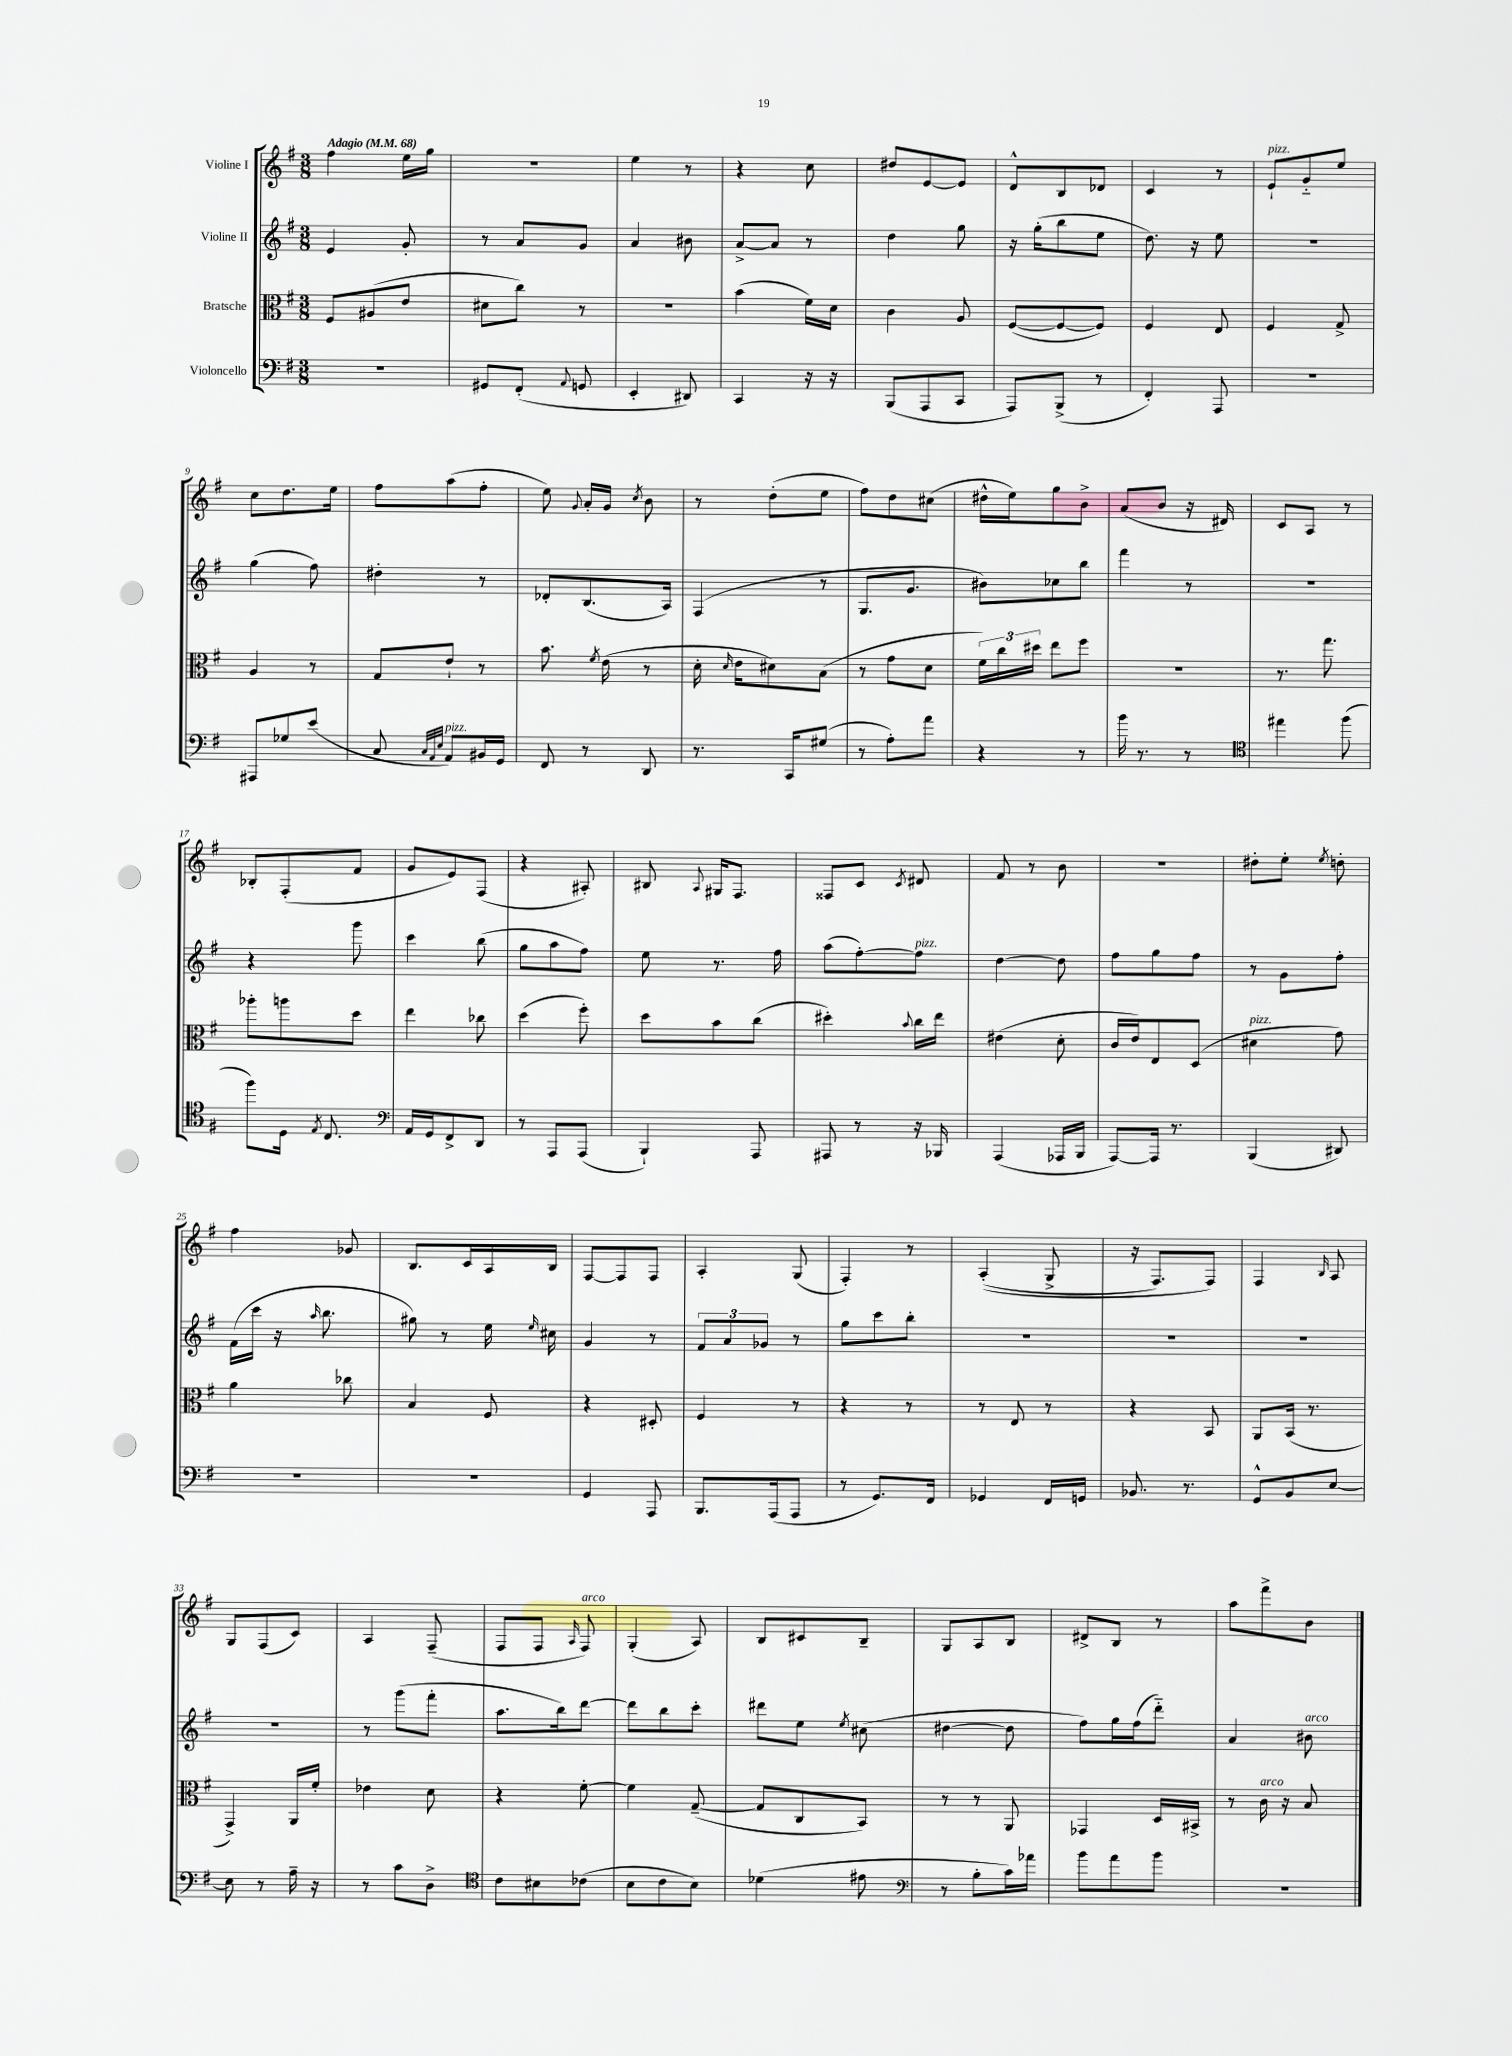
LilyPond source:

<<
\new StaffGroup <<
\new Staff = "s0" \with { instrumentName = "Violine I" } {
    \clef treble \key g \major \numericTimeSignature \time 3/8 \tempo "Adagio" 4 = 68
    \autoBeamOff fis''4 e''16[ g''16] |
    R4. |
    e''4 r8 |
    r4 c''8 |
    dis''8[ e'8~ e'8] |
    d'8[-^ b8 des'8] |
    c'4 r8 |
    e'8[-!^\markup { \italic "pizz." } g'8-_ e''8] |
    c''8[ d''8. e''16] |
    fis''8[ a''8( fis''8]-. |
    e''8) \appoggiatura { g'8 } a'16[-. g'16] \acciaccatura { c''8 } b'8 |
    r8 d''8[-.( e''8] |
    fis''8[) d''8 cis''8]( |
    dis''16[-^ e''16) g''8 b'8]-> |
    a'8[( b'8] r16 dis'16) |
    c'8[ a8] r8 |
    bes8[-. fis8-.( fis'8] |
    g'8[ e'8) fis8]( |
    r4 ais8-.) |
    bis8 \appoggiatura { a8 } gis16[ fis8.] |
    fisis8[ c'8] \acciaccatura { c'8 } dis'8 |
    fis'8 r8 b'8 |
    R4. |
    dis''8[-. e''8]-. \acciaccatura { e''8 } d''8-. |
    fis''4 ges'8 |
    b8.[ c'16 a16 b16] |
    fis8[~ fis8 fis8] |
    a4-. g8( |
    fis4-.) r8 |
    a4-.(\( g8-> |
    r16 fis8.[) fis8]\) |
    fis4 \grace { b16 } a8 |
    g8[ fis8( c'8]) |
    a4 fis8--( |
    fis8[ fis8] \grace { a16 } fis8^\markup { \italic "arco" }) |
    g4-.( a8) |
    b8[ cis'8 b8]-- |
    g8[ a8 b8] |
    dis'8[-> b8] r8 |
    a''8[ fis'''8-> b'8] \bar "|." |
}
\new Staff = "s1" \with { instrumentName = "Violine II" } {
    \clef treble \key g \major \numericTimeSignature \time 3/8
    \autoBeamOff e'4 g'8-. |
    r8 a'8[ g'8] |
    a'4 bis'8 |
    a'8[~-> a'8] r8 |
    d''4 g''8 |
    r16 g''16[-.( b''8 e''8] |
    d''8.) r16 e''8 |
    R4. |
    g''4( fis''8) |
    dis''4-. r8 |
    des'8[-. b8.( a16]) |
    fis4( r8 |
    g8.[ g'8.] |
    bis'8[) ces''8 b''8] |
    fis'''4 r8 |
    r4. |
    r4 g'''8 |
    c'''4 b''8( |
    g''8[ a''8 fis''8]) |
    e''8 r8. fis''16 |
    a''8[( fis''8~-.) fis''8]^\markup { \italic "pizz." } |
    d''4~ d''8 |
    fis''8[ g''8 fis''8] |
    r8 g'8[ fis''8]-. |
    fis'16[( c'''16] r16 \grace { a''16 } b''8. |
    gis''8) r8 e''16 \grace { e''16 } cis''16 |
    g'4 r8 |
    \tuplet 3/2 { fis'8[ a'8 ges'8] } r8 |
    g''8[ c'''8 b''8]-. |
    R4. |
    R4. |
    R4. |
    R4. |
    r8 g'''8[( fis'''8]-. |
    a''8.[ b''16) d'''8]~ |
    d'''8[ b''8 c'''8]-. |
    dis'''8[ e''8] \acciaccatura { e''8 } cis''8( |
    dis''4~ dis''8 |
    fis''8[) g''16 fis''16( d'''8]-_) |
    a'4 bis'8^\markup { \italic "arco" } \bar "|." |
}
\new Staff = "s2" \with { instrumentName = "Bratsche" } {
    \clef alto \key g \major \numericTimeSignature \time 3/8
    \autoBeamOff fis8[ ais8( e'8] |
    dis'8[ c''8]) r8 |
    R4. |
    b'4( fis'16[) d'16] |
    c'4 a8 |
    fis8[~( fis8~ fis8]) |
    fis4 e8 |
    fis4 g8-> |
    a4 r8 |
    g8[ e'8]-! r8 |
    b'8. \acciaccatura { fis'8 } e'16( r8 |
    d'16-. \grace { d'16 } e'16[ dis'8) b8]( |
    r8 g'8[ d'8] |
    \tuplet 3/2 { fis'16[) c''16 dis''16] } e''8[ fis''8] |
    R4. |
    r8. g''8. |
    aes''8[-. a''8 d''8] |
    e''4 ces''8 |
    d''4( fis''8-.) |
    d''8[ b'8 c''8]( |
    dis''4-.) \appoggiatura { b'8 } c''16[ e''16] |
    eis'4( d'8-. |
    c'16[ e'16) e8 d8]( |
    dis'4^\markup { \italic "pizz." } g'8) |
    a'4 ces''8 |
    b4 fis8 |
    r4 dis8-. |
    fis4 r8 |
    r4 r8 |
    r8 e8 r8 |
    r4 b,8 |
    a,8[ b,16]( r8. |
    g,4->) a,16[ fis'16]-. |
    ees'4 d'8 |
    r4 fis'8~-. |
    fis'4 g8~--( |
    g8[ c8 b,8]) |
    r8 r8 a,8 |
    ges,4 d16[ bis,16]-> |
    r8 c'16^\markup { \italic "arco" } r16 b8 \bar "|." |
}
\new Staff = "s3" \with { instrumentName = "Violoncello" } {
    \clef bass \key g \major \numericTimeSignature \time 3/8
    \autoBeamOff R4. |
    gis,8[ fis,8]-.( \appoggiatura { a,8 } g,8 |
    e,4-. dis,8) |
    c,4 r16 r16 |
    b,,8[( a,,8 c,8] |
    a,,8[) b,,8]->( r8 |
    fis,4-.) a,,8 |
    R4. |
    ais,,8[ ges8 e'8]( |
    c8 \grace { c32[ a,32 e32] } a,8[^\markup { \italic "pizz." }) bis,16 g,16] |
    fis,8 r8 d,8 |
    r8. c,16[ gis8]( |
    r8 a8[-.) a'8] |
    r4 r8 |
    b'16 r8. r8 |
    \clef tenor eis''4 fis''8( |
    fis''8[) d16] \acciaccatura { e8 } c8. |
    \clef bass a,16[ g,16 fis,8-> d,8] |
    r8 a,,8[ a,,8]( |
    b,,4-!) a,,8 |
    ais,,8 r8 r16 bes,,16 |
    a,,4( aes,,16[ b,,16] |
    a,,8[~) a,,16] r8. |
    b,,4( dis,8) |
    R4. |
    R4. |
    g,4 a,,8 |
    b,,8.[ a,,16( a,,8] |
    r8 g,8.[) fis,16] |
    ges,4 fis,16[ g,16] |
    bes,8. r8. |
    g,8[-^ b,8 e8]~ |
    e8 r8 a16-- r16 |
    r8 c'8[ d8]-> |
    \clef tenor c'8[ bis8 ces'8]( |
    b8[ c'8 b8]) |
    des'4( eis'8 |
    \clef bass r8 b8[-. c'16) aes'16] |
    b'8[ a'8 b'8] |
    R4. \bar "|." |
}
>>
>>
